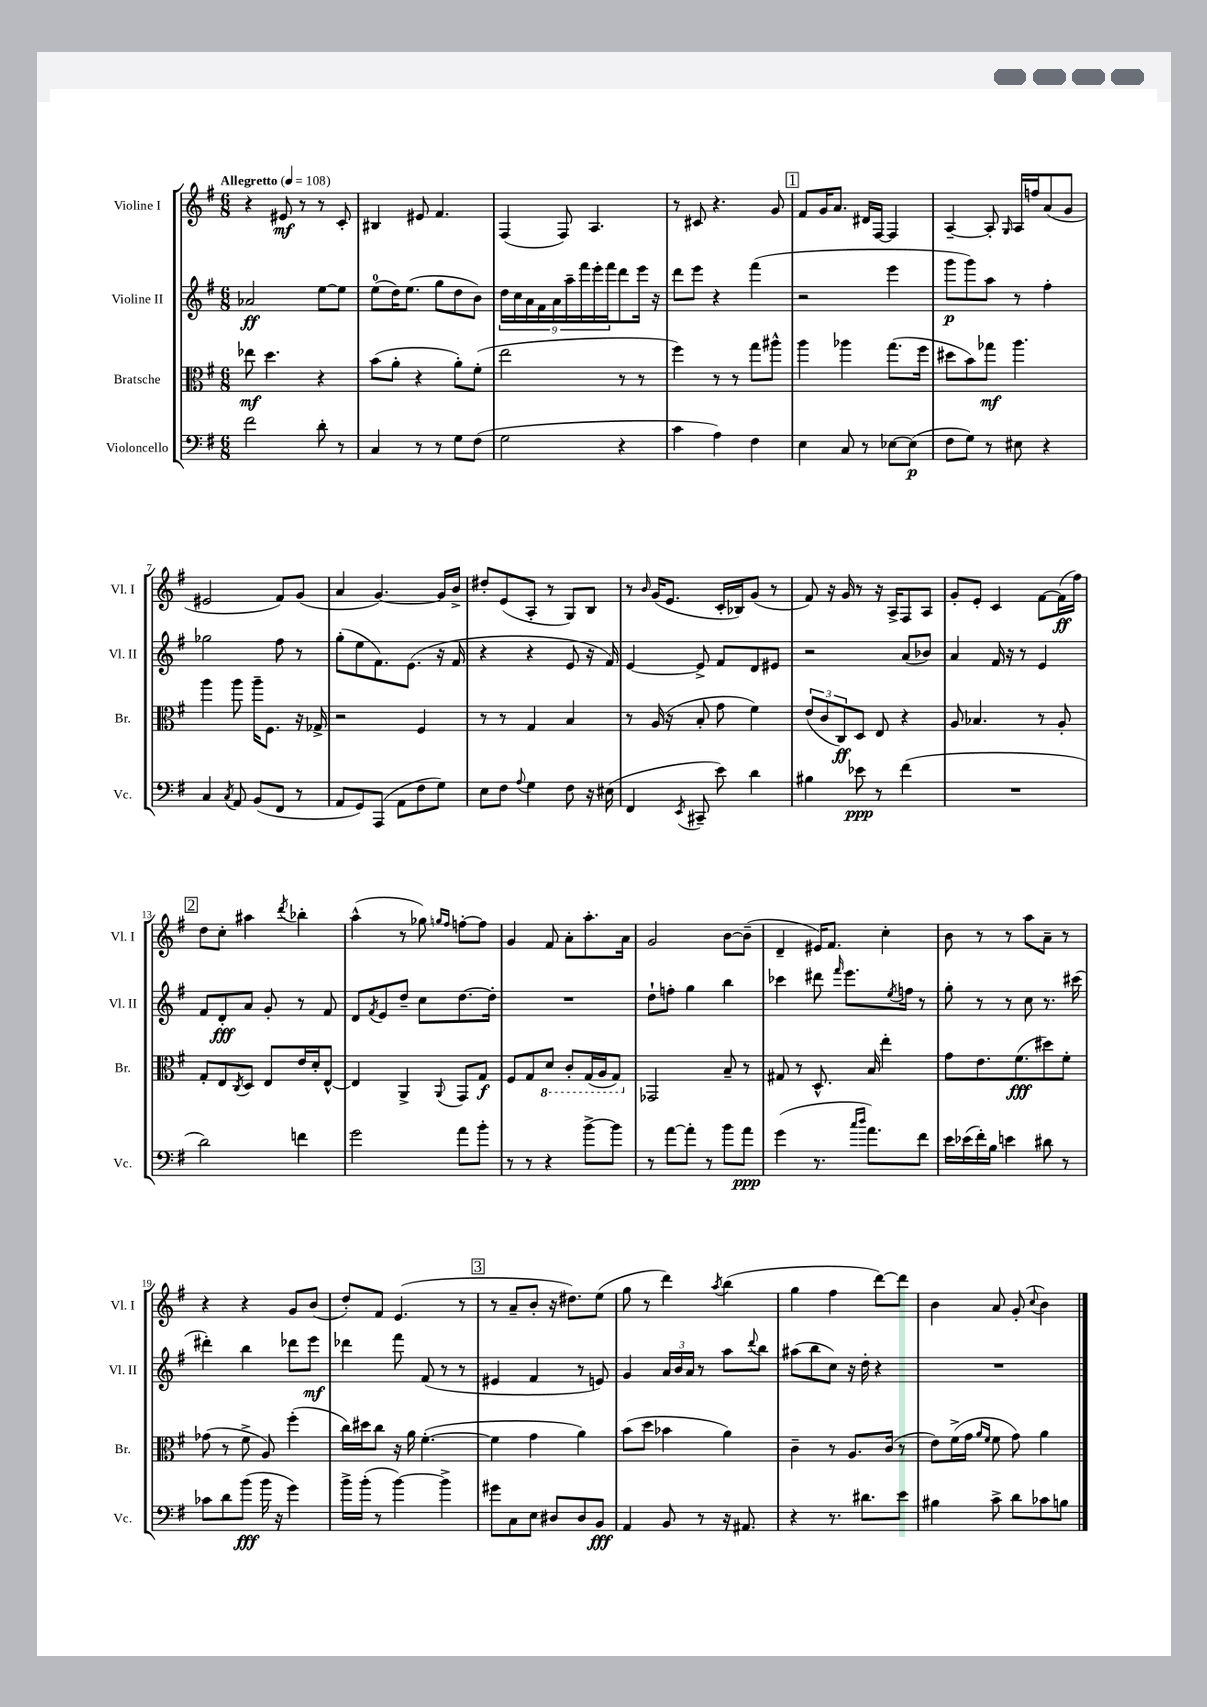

**kern	**dynam	**kern	**dynam	**kern	**dynam	**kern	**dynam
*part4	*part4	*part3	*part3	*part2	*part2	*part1	*part1
*staff4	*staff4	*staff3	*staff3	*staff2	*staff2	*staff1	*staff1
*I"Violoncello	*	*I"Bratsche	*	*I"Violine II	*	*I"Violine I	*
*I'Vc.	*	*I'Br.	*	*I'Vl. II	*	*I'Vl. I	*
*clefF4	*	*clefC3	*	*clefG2	*	*clefG2	*
*k[f#]	*	*k[f#]	*	*k[f#]	*	*k[f#]	*
*M6/8	*	*M6/8	*	*M6/8	*	*M6/8	*
*MM108	*	*MM108	*	*MM108	*	*MM108	*
=1	=1	=1	=1	=1	=1	=1	=1
!	!	!	!	!	!	!LO:TX:a:B:t=Allegretto	!
2f#\	.	8ee-X\	mf	2a-X/	ff	4r	.
.	.	4.dd\	.	.	.	.	.
.	.	.	.	.	.	8e#X/	mf
.	.	.	.	.	.	8r	.
8d'\	.	4r	.	[8ee\L	.	8r	.
8r	.	.	.	8ee\J]	.	8c'/	.
=2	=2	=2	=2	=2	=2	=2	=2
4C/	.	(8b\L	.	(8ee\L	.	4B#X/	.
.	.	8a'\J	.	16dd\K)	.	.	.
.	.	.	.	(8.ee\J	.	.	.
8r	.	4r	.	.	.	8e#X/	.
8r	.	.	.	8gg\L	.	4.f#/	.
8G\L	.	8a'\L)	.	8dd\	.	.	.
(8F#\J	.	(8f#'\J	.	8b\J)	.	.	.
=3	=3	=3	=3	=3	=3	=3	=3
2G\	.	2ee\	.	18dd\LL	.	(4F#/	.
.	.	.	.	18cc\	.	.	.
.	.	.	.	18a\	.	.	.
.	.	.	.	18f#\	.	.	.
.	.	.	.	18a\	.	.	.
.	.	.	.	.	.	8F#/)	.
.	.	.	.	18aa~\	.	.	.
.	.	.	.	18fff#\	.	.	.
.	.	.	.	.	.	4.A/	.
.	.	.	.	18eee'\	.	.	.
.	.	.	.	18fff#\J	.	.	.
4r	.	8r	.	8ddd\	.	.	.
.	.	8r	.	16eee\Jk	.	.	.
.	.	.	.	16r	.	.	.
=4	=4	=4	=4	=4	=4	=4	=4
4c\	.	4ff#\)	.	8ddd\L	.	8r	.
.	.	.	.	8eee\J	.	8c#X/	.
4A\)	.	8r	.	4r	.	4.r	.
.	.	8r	.	.	.	.	.
4F#\	.	8gg\L	.	(4fff#\	.	.	.
.	.	8aa#X^^\J	.	.	.	8g/	.
!!LO:REH:place=s1:t=1
=5	=5	=5	=5	=5	=5	=5	=5
4E\	.	4aa\	.	2r	.	8f#/L	.
.	.	.	.	.	.	16g/K	.
.	.	.	.	.	.	8.a/J	.
8C/	.	4aa-X\	.	.	.	.	.
8r	.	.	.	.	.	16d#X/LL	.
.	.	.	.	.	.	[16F#/JJ	.
[8E-X\L	.	(8.gg\L	.	4eee\	.	4F#/]	.
(8E-\J]	p	.	.	.	.	.	.
.	.	16ff#\Jk	.	.	.	.	.
=6	=6	=6	=6	=6	=6	=6	=6
8F#\L	.	8dd#X\L	.	8ggg\L	p	[4A~/	.
8G\J)	.	8b\)	.	8ggg\)	.	.	.
8r	.	8gg-X\J	mf	8aa\J	.	8A'/]	.
.	.	.	.	.	.	16qqG/	.
8E#X\	.	4.aa\	.	8r	.	16A/LL	.
.	.	.	.	.	.	16ffn/J	.
4r	.	.	.	4ff#'\	.	(8a/	.
.	.	.	.	.	.	8g/J	.
!!LO:LB:g=z
=7	=7	=7	=7	=7	=7	=7	=7
4C/	.	4aa\	.	2gg-X\	.	2e#X/	.
8qC/	.	.	.	.	.	.	.
8AA/	.	8aa\	.	.	.	.	.
(8BB/L	.	16aa~\KL	.	.	.	.	.
.	.	8.F#\J	.	.	.	.	.
8FF#/J	.	.	.	8ff#\	.	8f#/L)	.
8r	.	16r	.	8r	.	(8g/J	.
.	.	16G-X^/	.	.	.	.	.
=8	=8	=8	=8	=8	=8	=8	=8
8AA/L	.	2r	.	(8gg'\L	.	4a/	.
8GG/)	.	.	.	8ee\	.	.	.
(8AAA/J	.	.	.	8.f#\)	.	[4.g/)	.
8AA\L	.	.	.	.	.	.	.
.	.	.	.	(8.e\J	.	.	.
8F#\	.	4F#/	.	.	.	.	.
8G\J)	.	.	.	16r	.	16g/LL]	.
.	.	.	.	16f#/	.	16b^/JJ	.
=9	=9	=9	=9	=9	=9	=9	=9
8E\L	.	8r	.	4r	.	8dd#X'/L	.
8F#\J	.	8r	.	.	.	(8e/	.
8qqA/	.	.	.	.	.	.	.
4G\	.	4G/	.	4r	.	8A'/J	.
.	.	.	.	.	.	8r	.
8F#\	.	4B/	.	8e/	.	8G/L)	.
16r	.	.	.	16r	.	8B/J	.
(16E#X\	.	.	.	16f#/)	.	.	.
=10	=10	=10	=10	=10	=10	=10	=10
4FF#/	.	8r	.	[4e/	.	8r	.
.	.	.	.	.	.	16qqb/	.
.	.	(16A/	.	.	.	(16g/KL	.
.	.	16r	.	.	.	8.e/J	.
8qEE/	.	.	.	.	.	.	.
8CC#X~/	.	8B'/	.	8e^/]	.	.	.
8e\)	.	8g\	.	8f#/L	.	16c'/LL	.
.	.	.	.	.	.	16B-X/J)	.
4d\	.	4f#\)	.	8d/	.	(8g/J	.
.	.	.	.	8e#X/J	.	8r	.
=11	=11	=11	=11	=11	=11	=11	=11
4B#X\	.	(12e/L	.	2r	.	8f#/)	.
.	.	12c/	.	.	.	.	.
.	.	.	.	.	.	16r	.
.	.	12C/)	ff	.	.	.	.
.	.	.	.	.	.	16g/	.
8e-X\	ppp	8D/J	.	.	.	8r	.
8r	.	8E/	.	.	.	16r	.
.	.	.	.	.	.	16A^/KL	.
(4f#\	.	4r	.	(8a/L	.	8F#/	.
.	.	.	.	8b-X/J)	.	8A/J	.
=12	=12	=12	=12	=12	=12	=12	=12
2.r	.	8A/	.	4a/	.	8g'/L	.
.	.	4.B-X/	.	.	.	8e'/J	.
.	.	.	.	16f#/	.	4c/	.
.	.	.	.	16r	.	.	.
.	.	.	.	8r	.	.	.
.	.	8r	.	4e/	.	[8f#\L	.
.	.	8A'/	.	.	.	(16f#\L]	ff
.	.	.	.	.	.	16ff#\JJ)	.
!!LO:LB:g=z
!!LO:REH:place=s1:t=2
=13	=13	=13	=13	=13	=13	=13	=13
2d\)	.	8G'/L	.	8f#/L	.	8dd\L	.
.	.	8E/	.	8d'/	fff	8cc'\J	.
.	.	8qC/	.	.	.	.	.
.	.	8D/J	.	8a/J	.	4aa#X\	.
.	.	8E/L	.	8g'/	.	.	.
.	.	.	.	.	.	8qddd/	.
4fn\	.	16e/L	.	8r	.	4bb-X'\	.
.	.	16d'/J	.	.	.	.	.
.	.	[8E^^/J	.	8f#/	.	.	.
=14	=14	=14	=14	=14	=14	=14	=14
2g\	.	4E/]	.	8d/L	.	(4aa^^\	.
.	.	.	.	8qf#/	.	.	.
.	.	.	.	8e/	.	.	.
.	.	4AA^/	.	8dd~/J	.	8r	.
.	.	.	.	8cc\L	.	8gg-X\)	.
.	.	.	.	.	.	16qqggn/LL	.
.	.	8qqAA/	.	.	.	16qqff#/JJ	.
8a\L	.	8GG/L	.	[8.dd\	.	[8ffn'\L	.
8b'\J	.	8G/J	f	.	.	8ff\J]	.
.	.	.	.	16dd'\Jk]	.	.	.
=15	=15	=15	=15	=15	=15	=15	=15
8r	.	8F#/L	.	2.r	.	4g/	.
8r	.	8G/	.	.	.	.	.
*	*	*8ba	*	*	*	*	*
4r	.	8D/J	.	.	.	8f#/	.
.	.	8C'/L	.	.	.	8a'\L	.
[8b^\L	.	(16GG/L	.	.	.	8.aa'\	.
.	.	16AA/J	.	.	.	.	.
8b\J]	.	8GG/J)	.	.	.	.	.
.	.	.	.	.	.	16a\Jk	.
=16	=16	=16	=16	=16	=16	=16	=16
*	*	*X8ba	*	*	*	*	*
8r	.	2GG-X/	.	8dd`\L	.	2g/	.
[8a\L	.	.	.	8ffn'\J	.	.	.
8a'\J]	.	.	.	4gg\	.	.	.
8r	.	.	.	.	.	.	.
8b\L	.	8B~/	.	4bb\	.	[8b\L	.
8a\J	ppp	8r	.	.	.	(8b~\J]	.
=17	=17	=17	=17	=17	=17	=17	=17
(4g\	.	8G#X/	.	4ccc-X\	.	4d~/	.
.	.	8r	.	.	.	.	.
8.r	.	8.D^^/	.	8ddd#X\	.	16e#X/KL)	.
.	.	.	.	.	.	8.f#/J	.
.	.	.	.	16qqfff#/	.	.	.
.	.	.	.	8.eee\L	.	.	.
16qqcc/LL	.	.	.	.	.	.	.
16qqdd/JJ	.	.	.	.	.	.	.
8.a\L)	.	16B/	.	.	.	.	.
.	.	4ee'\	.	.	.	4cc'\	.
.	.	.	.	8qee/	.	.	.
.	.	.	.	16ffn\Jk	.	.	.
8f#\J	.	.	.	8r	.	.	.
=18	=18	=18	=18	=18	=18	=18	=18
16e\LL	.	8g\L	.	8gg'\	.	8b\	.
(16e-X\	.	.	.	.	.	.	.
16f#'\)	.	8.e\	.	8r	.	8r	.
16B\JJ	.	.	.	.	.	.	.
4en\	.	.	.	8r	.	8r	.
.	.	(8.f#\	fff	.	.	.	.
.	.	.	.	8cc\	.	8aa\L	.
8d#X\	.	8dd#X\)	.	8.r	.	8a~\J	.
8r	.	8f#'\J	.	.	.	8r	.
.	.	.	.	(16ccc#X\	.	.	.
!!LO:LB:g=z
=19	=19	=19	=19	=19	=19	=19	=19
8c-X\L	.	(8g-X\	.	4ddd#X'\)	.	4r	.
8d\	.	8r	.	.	.	.	.
(8b\J	fff	8f#^\	.	4bb\	.	4r	.
16b\	.	8A/)	.	.	.	.	.
16r	.	.	.	.	.	.	.
4g\)	.	(4ff#'\	.	8ddd-X\L	.	8g/L	.
.	.	.	.	8eee\J	mf	(8b/J	.
=20	=20	=20	=20	=20	=20	=20	=20
16b^\LL	.	16cc\LL)	.	4ddd-X\	.	8dd'/L)	.
(16b'\JJ	.	16dd#X\J	.	.	.	.	.
8r	.	8cc\J	.	.	.	8f#/J	.
[4b\)	.	16r	.	8fff#\	.	(4.e/	.
.	.	16a\	.	.	.	.	.
.	.	([4.f#'\	.	(8f#/	.	.	.
4b^\]	.	.	.	8r	.	.	.
.	.	.	.	8r	.	8r	.
!!LO:REH:place=s1:t=3
=21	=21	=21	=21	=21	=21	=21	=21
8g#X\L	.	4f#\]	.	4e#X/	.	8r	.
8C\	.	.	.	.	.	8a~/L	.
8E\J	.	4g\	.	4f#/	.	8b'/J	.
8D#X/L	.	.	.	.	.	16r	.
.	.	.	.	.	.	8.dd#X\L)	.
8D#/	.	4a\)	.	8r	.	.	.
8BB/J	fff	.	.	8en/)	.	(8ee\J	.
=22	=22	=22	=22	=22	=22	=22	=22
4AA/	.	(8b\L	.	4g/	.	8gg\	.
.	.	8dd\J	.	.	.	8r	.
8BB/	.	4b-X\	.	24a/LL	.	4ddd\)	.
.	.	.	.	24b/	.	.	.
.	.	.	.	24a/JJ	.	.	.
8r	.	.	.	8r	.	.	.
.	.	.	.	.	.	8qaa/	.
16r	.	4a\)	.	8aa\L	.	(4bb\	.
8.AA#X/	.	.	.	.	.	.	.
.	.	.	.	8qqddd/	.	.	.
.	.	.	.	8bb\J	.	.	.
=23	=23	=23	=23	=23	=23	=23	=23
4r	.	4c~\	.	(8aa#X\L	.	4gg\	.
.	.	.	.	8bb\	.	.	.
8.r	.	8r	.	8cc\J)	.	4ff#\	.
.	.	8.A/L	.	16r	.	.	.
8.d#X\L	.	.	.	16dd'\	.	.	.
.	.	.	.	4r	.	[8ddd\L)	.
.	.	(16c/Jk	.	.	.	.	.
8e\J	.	8r	.	.	.	8ddd\J]	.
=24	=24	=24	=24	=24	=24	=24	=24
4B#X\	.	8e\L)	.	2.r	.	4b\	.
.	.	(16f#^\L	.	.	.	.	.
.	.	16g\JJ	.	.	.	.	.
.	.	16qqa/LL	.	.	.	.	.
.	.	16qqf#/JJ	.	.	.	.	.
8c^\	.	8f#\	.	.	.	8a/	.
8d\L	.	8g\)	.	.	.	(8g'/	.
.	.	.	.	.	.	8qqcc/	.
8c-X\	.	4a\	.	.	.	4b\)	.
8Bn\J	.	.	.	.	.	.	.
==	==	==	==	==	==	==	==
*-	*-	*-	*-	*-	*-	*-	*-
